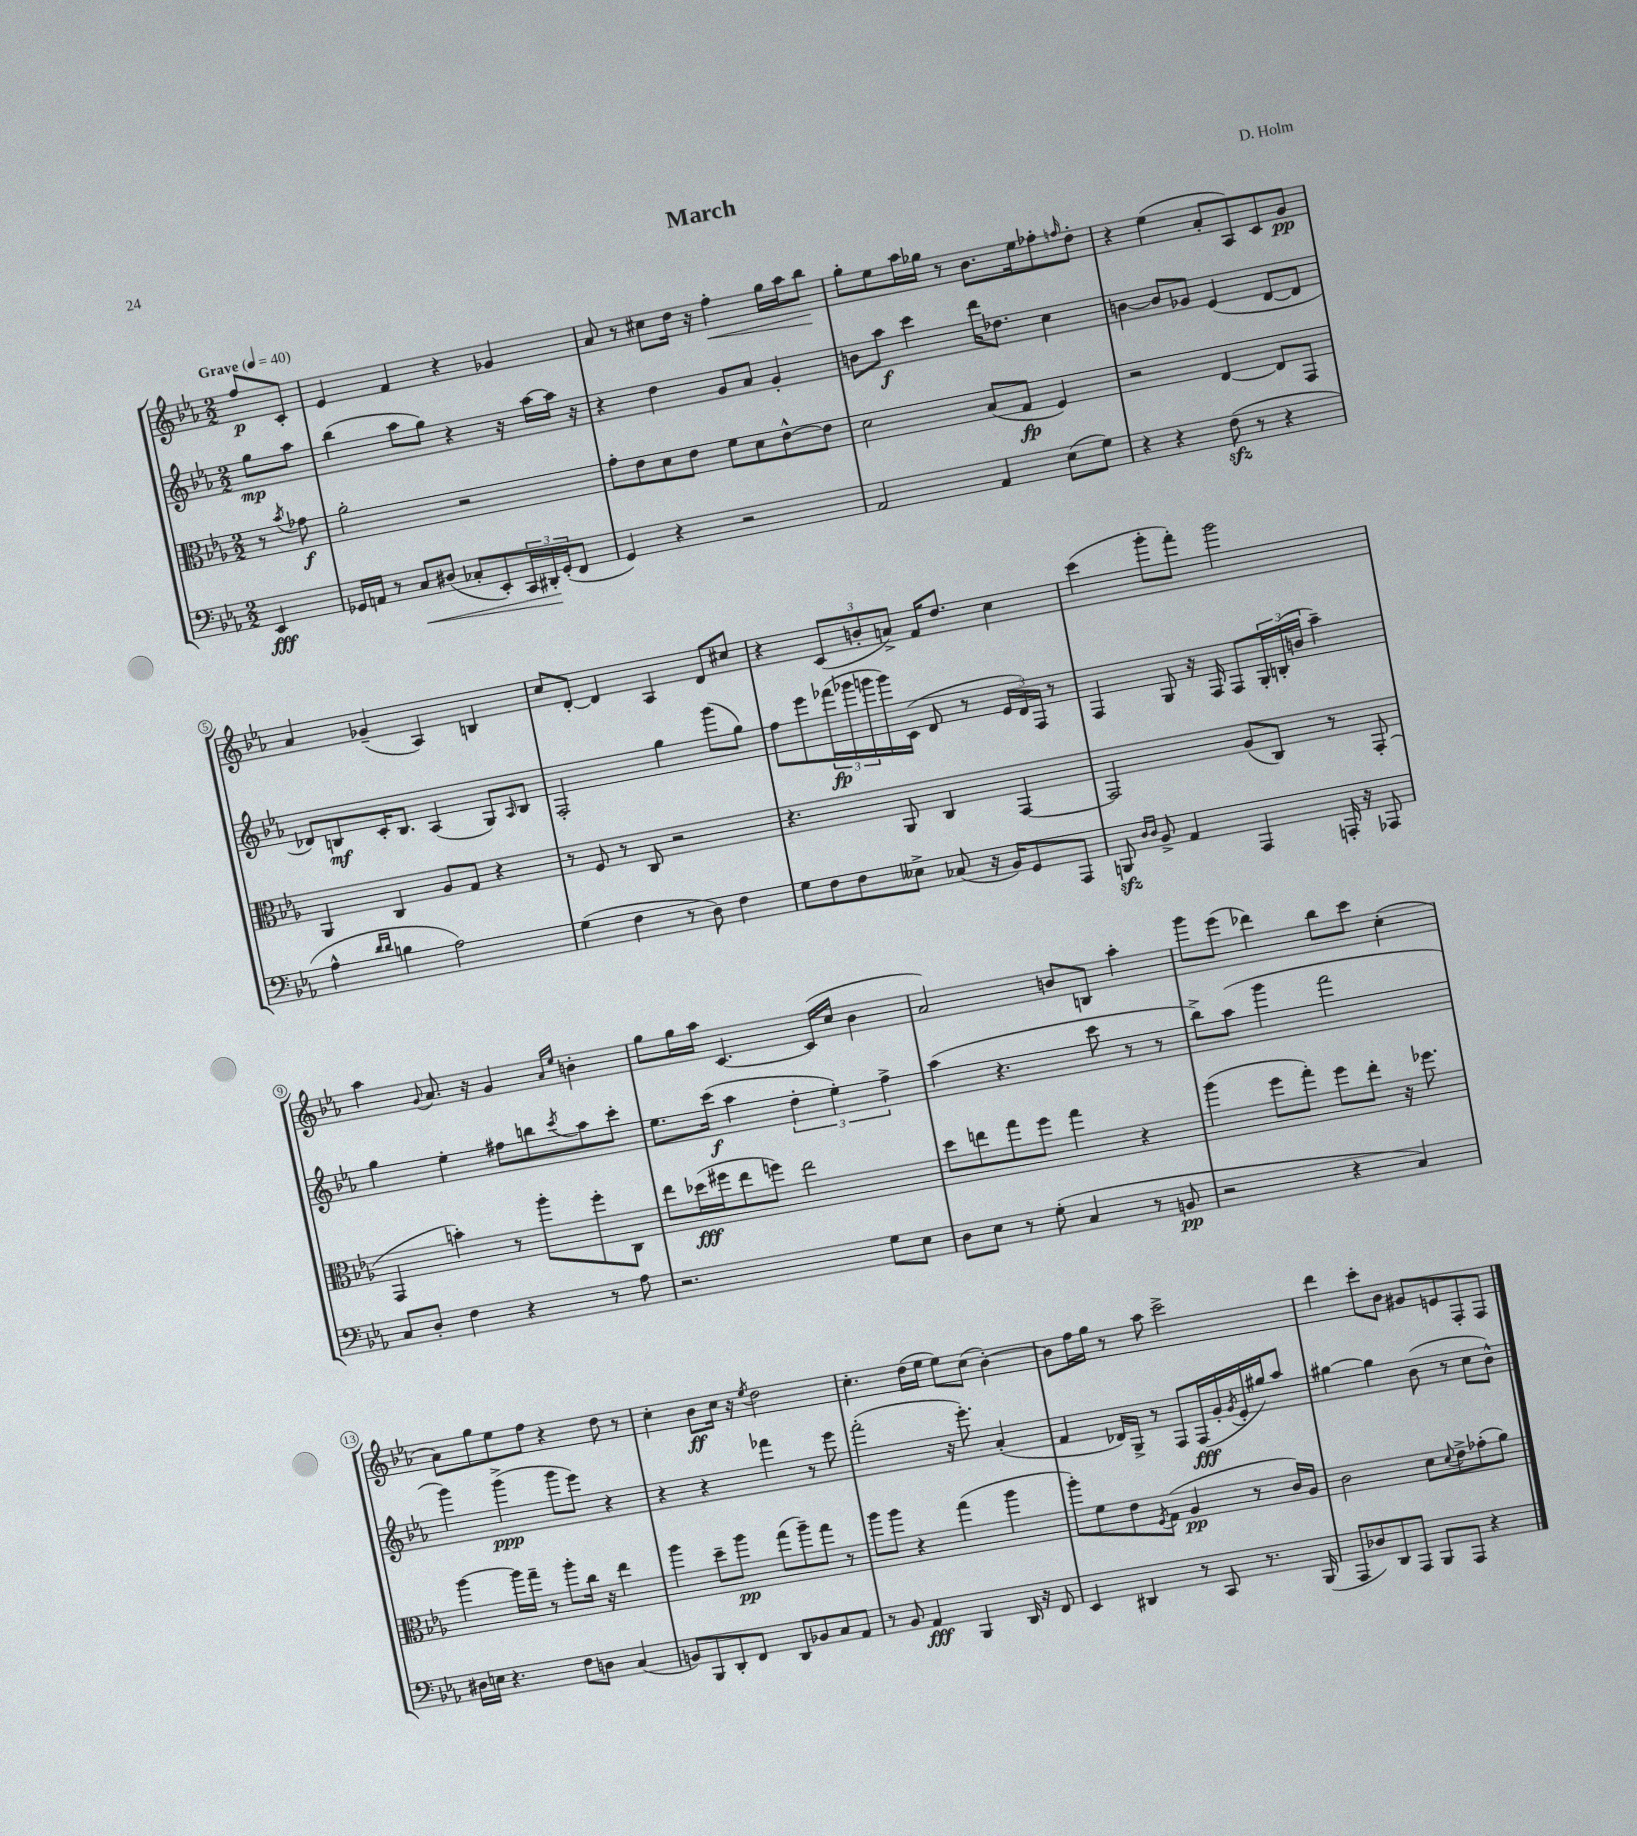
\header { title = "March" composer = "D. Holm" }
<<
\new StaffGroup <<
\new Staff = "s0" {
    \clef treble \key ees \major \numericTimeSignature \time 2/2 \partial 4 \tempo "Grave" 4 = 40
    f''8\p c'8-. |
    ees'4 f'4 r4 ges'4 |
    aes'8 r8 cis''8 d''16 r16 f''4-.\< g''16 aes''16 bes''8\! |
    g''8-. ees''8 aes''16 ges''16 r8 bes'8. ees''16 fes''8-. \grace { f''16 } d''8-. |
    r4 ees''4( aes'8-. aes8) c'8 g'8\pp |
    aes'4 ges'4--( aes4) b4 |
    c''8 d'8~-. d'4 aes4 d'8 cis''8 |
    r4 \tuplet 3/2 { c'8( b'8-. a'8->) } f'16 d''8. c''4 |
    c'''4( g'''8-. f'''8-.) g'''2 |
    aes''4 \appoggiatura { g'8 } aes'8. r16 g'4 \grace { aes'16 ees''16 } b'4-. |
    g''8 g''16 aes''16 c'4.~ c'16( c''16 bes'4 |
    aes'2) b'8 b8 aes''4-. |
    g'''8 ees'''8( des'''4) bes''8 c'''8 c''4-.( |
    aes'8) g''8 ees''8 f''8 r4 d''8 r8 |
    c''4-. bes'8\ff c''16 r16 \acciaccatura { ees''8 } d''2 |
    c''4.-. d''16( ees''16 ees''8) c''8( bes'4~-.) |
    bes'8 f''16 g''16 r8 aes''8 c'''2-> |
    d'''4 c'''8-. bes'8 gis'8 e'8 f8-. f8 \bar "|." |
}
\new Staff = "s1" {
    \clef treble \key ees \major \numericTimeSignature \time 2/2 \partial 4
    g''8\mp aes''8 |
    bes''4( aes''8 g''8) r4 r16 aes''16~ aes''16 r16 |
    r4 d''4 g'8 aes'8 g'4-. |
    b'8 aes''8\f c'''4 d'''16 des''8. c''4 |
    b'4~ b'8 ges'8 ees'4( d'8~ d'8 |
    des'8) b8\mf c'16-. b8. aes4( g8) \grace { aes16 } b8 |
    f2-. g''4 g'''8( g''8) |
    f''8 ees'''8 \tuplet 3/2 { fes'''16\fp( ges'''16 g'''16 } g'''16) c'16( d'8 r8 \tuplet 3/2 { ees'16 d'16) f16 } r8 |
    f4 g8 r16 f16 f8 \tuplet 3/2 { g16-. b16-.( b'16 } aes''4--) |
    g''4 ees''4-. fis''8 b''8 \acciaccatura { c'''8 } aes''8 c'''8-. |
    ees''8. c'''16\f( aes''4 \tuplet 3/2 { d''4-. ees''4-.) f''4-> } |
    aes''4( r4. c'''8 r8 r8 |
    bes''8->) aes''8( g'''4 f'''2 |
    g'''4) g'''4->\ppp( g'''8 ees'''8) r4 |
    r4 r4 fes'''4 r8 ees'''8 |
    f'''2-.( r16 ees'''8.-.) aes'4-.( |
    f'4 des'16) g16-> r8 f8 f16\fff( g'16-. \acciaccatura { g'8 } ees'16-. gis''16) aes''8 |
    gis''4~ gis''4 bes'8( r8 c''8 bes'8-^) \bar "|." |
}
\new Staff = "s2" {
    \clef alto \key ees \major \numericTimeSignature \time 2/2 \partial 4
    r8 \acciaccatura { bes'8 } ges'8\f |
    aes'2-. r2 |
    g'8-. ees'8 d'8 ees'8 f'8 d'8 ees'8~-^ ees'8 |
    d'2 bes8( g8\fp f4) |
    r2 ees4~ ees8 g,8 |
    aes,4 c4 aes8 g8 r4 |
    r8 f8 r8 c8 r2 |
    r4. aes,8 c4 g,4~ |
    g,2 aes8( c8) r8 g,8-.( |
    g,4 b'4-.) r8 aes''8-. f''8-. c8 |
    ees''8 des''16\fff( fis''16 ees''8 f''8) ees''2 |
    d''8 e''8 g''8 f''8 g''4 r4 |
    aes''4( f''8 g''8-.) f''8 ees''8-. r16 fes''8. |
    aes''4~ aes''16 g''16-- r8 aes''8-. c''16 r16 ees''4 |
    aes''4 d''8-- aes''8\pp g''8( aes''8--) g''8 r8 |
    aes''8 aes''8 r4 g''4( aes''4 |
    aes''8-.) f'8 ees'8 \acciaccatura { f8 } g8( aes4\pp r8 c'16) aes16 |
    c'2 d'8 \appoggiatura { d'8 } ees'8-> ges'8-.( aes'8) \bar "|." |
}
\new Staff = "s3" {
    \clef bass \key ees \major \numericTimeSignature \time 2/2 \partial 4
    ees,4\fff |
    ges,16 a,16 r8 c8\< dis8( ces8-. ees,8-.) \tuplet 3/2 { c,16 dis,16-.\! ges,16-.( } f,8 |
    g,4) r4 r2 |
    aes,2 aes,4 ees8( g8) |
    r4 r4 f8\sfz( r8 r4 |
    aes4-^ \grace { d'16 d'16 } b4 aes2) |
    g4( f4 r8 d8) f4 |
    g8 f8 f8 eeses8-> ces8( r16 bes,16) g,8 aes,,8 |
    b,,8\sfz \grace { d16 d16 } bes,8-> aes,4 aes,,4 a,,16-. r16 aes,,8 |
    c8 d8-. f4 r4 r8 aes8 |
    r2. g8 ees8 |
    d8 ees8 r8 g8-.( c4 r8 b,8\pp |
    r2 r4 c4) |
    dis16 e16 r4. f8 d8 c4( |
    b,8) bes,,8 d,8-. f,8 d,8 bes,8 c8 aes,8 |
    r8 bes,8 aes,4\fff bes,,4 d,16 r16 f,8 |
    ees,4 dis,4 r8 c,8 r8. bes,,16( |
    aes,,8 des8) d,8 aes,,8 bes,,8 aes,,8 r4 \bar "|." |
}
>>
>>
\layout { \context { \Score \override BarNumber.stencil = #(make-stencil-circler 0.1 0.3 ly:text-interface::print) } }
